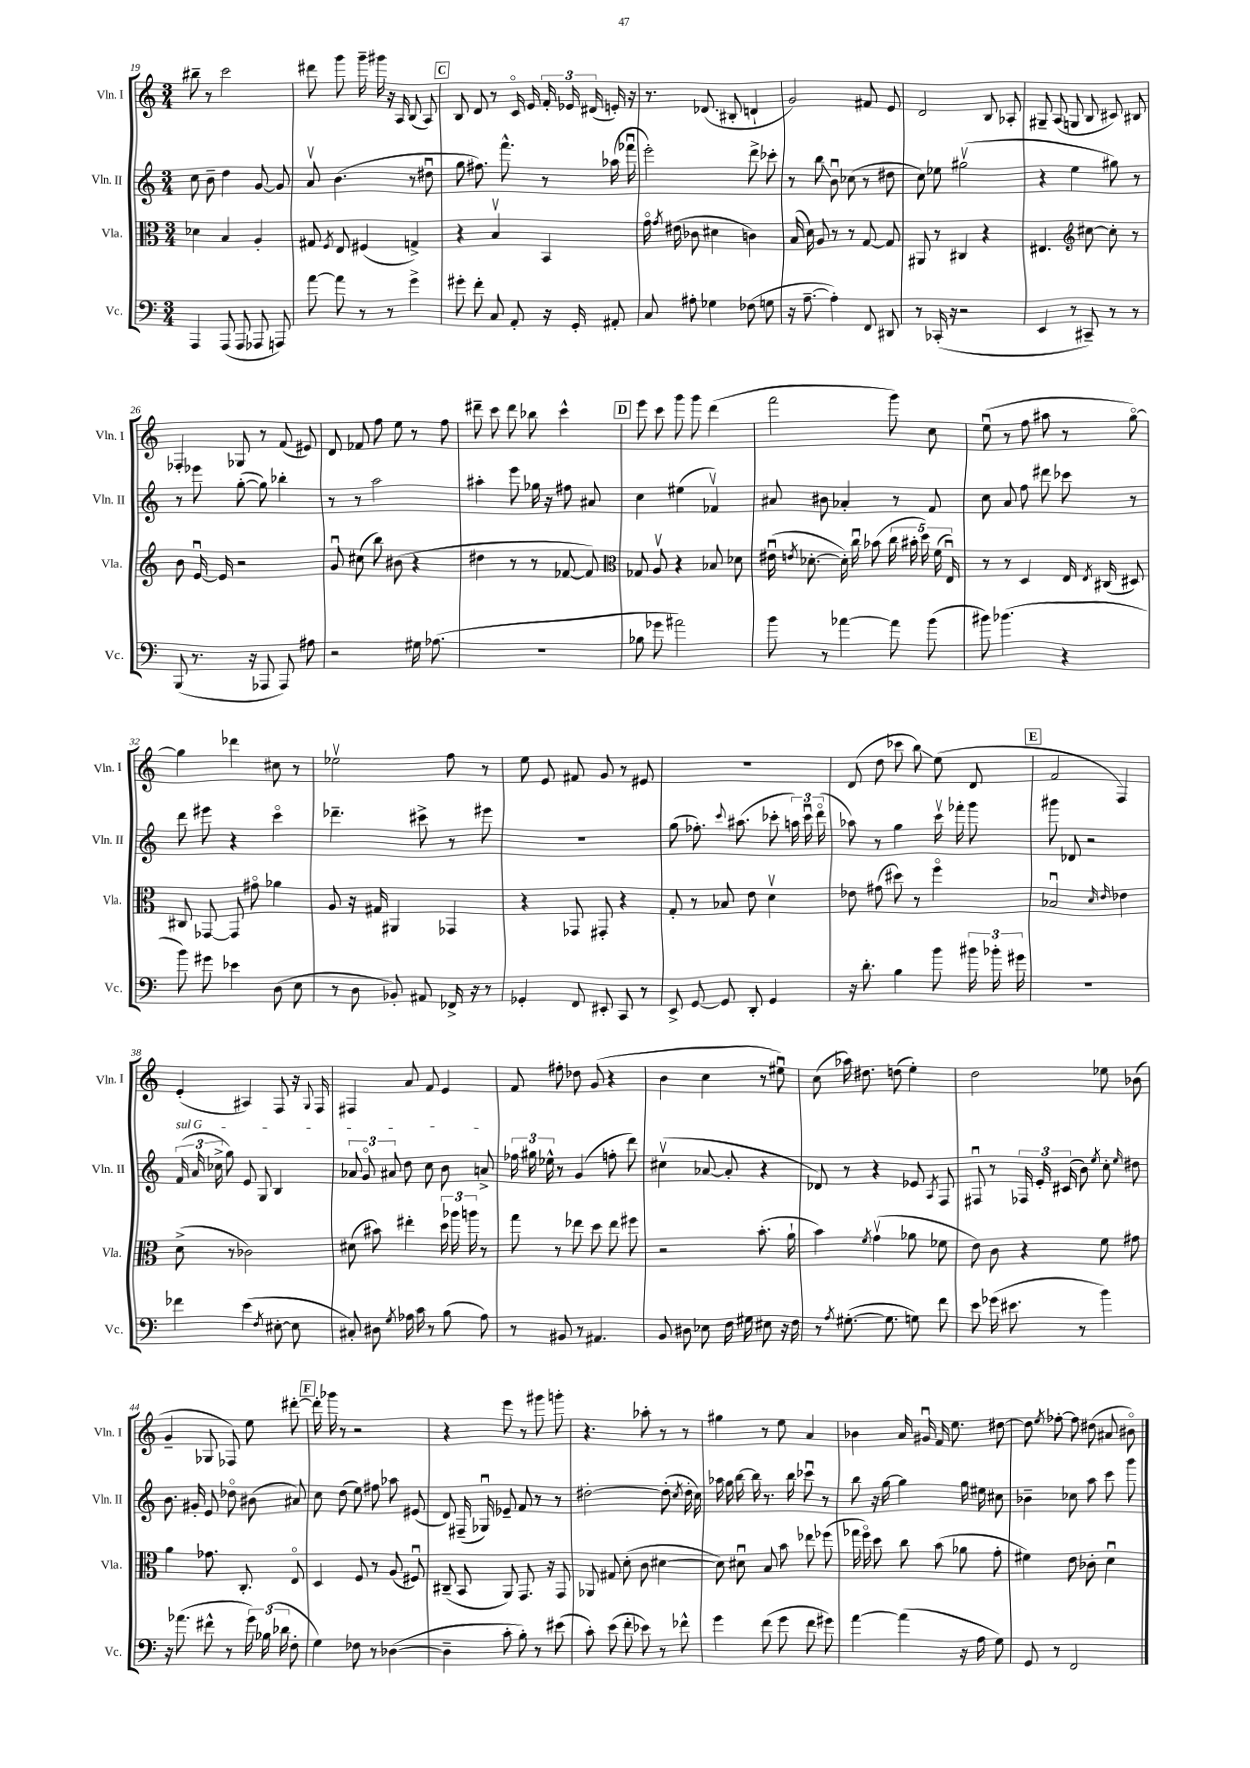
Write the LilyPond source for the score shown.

<<
\new StaffGroup <<
\new Staff = "s0" \with { instrumentName = "Vln. I" shortInstrumentName = "Vln. I" } {
    \clef treble \key c \major \numericTimeSignature \time 3/4
    \autoBeamOff bis''8-- r8 c'''2 |
    dis'''8 g'''8 g'''16-- gis'''16 r16 a16 b8( a8) |
    \mark \markup { \box "C" } b8 d'8 r8 c'16\flageolet e'16 \tuplet 3/2 { f'16-. ees'16 dis'16( } e'16-.) r16 |
    r8. des'8.( bis8-. d'4-! |
    g'2) fis'8 e'8 |
    d'2 b8 aes8-. |
    gis8-- a8( g8 b8 cis'8) bis8 |
    fes4-. ges8 r8 f'8( eis'8) |
    d'8 fes'8 f''8 e''8 r8 f''8 |
    dis'''8-- c'''8 dis'''8 bes''8 c'''4-^ |
    \mark \markup { \box "D" } e'''8 c'''8 g'''8 g'''8 d'''4( |
    f'''2 g'''8) c''8 |
    e''8\downbow( r8 f''8 ais''8 r8 g''8~\flageolet) |
    g''4 des'''4 cis''8 r8 |
    ees''2\upbow f''8 r8 |
    e''8 e'8 fis'8 g'8 r8 eis'8 |
    R2. |
    d'8( d''8 ces'''8 b''8\glissando) e''8( d'8 |
    \mark \markup { \box "E" } f'2 f4) |
    e'4-.( ais4) f8 r16 \appoggiatura { g8 } f16 |
    fis4 a'8 f'8 e'4 |
    f'8 fis''8-. des''8 g'8( r4 |
    b'4 c''4 r8 eis''8\downbow) |
    c''8( aes''16) dis''8. d''8( e''4-.) |
    d''2 ees''8 bes'8( |
    g'4-- ges8 fes8) e''8 dis'''8~-. |
    \mark \markup { \box "F" } dis'''16-. ges'''16 r8 r2 |
    r4 e'''8 r8 gis'''8 g'''8-. |
    r4. aes''8-. r8 r8 |
    gis''4 r8 e''8 a'4 |
    bes'4 a'16 gis'16\downbow f'16 e''8. dis''8~ |
    dis''8 \acciaccatura { e''8 } fes''8~-. fes''8 dis''8( ais'8 bis'8\flageolet) \bar "|." |
}
\new Staff = "s1" \with { instrumentName = "Vln. II" shortInstrumentName = "Vln. II" } {
    \clef treble \key c \major \numericTimeSignature \time 3/4
    \autoBeamOff c''8 b'8-- d''4 g'8~ g'8 |
    a'8\upbow b'4.( r8 dis''8\downbow |
    \mark \markup { \box "C" } g''8 fis''8.) f'''8.-^ r8 aes''16( fes'''16\downbow |
    e'''2-.) d'''8-> ces'''8-. |
    r8 b''8\glissando b'8\downbow ces''8( r8 dis''8 |
    c''8) ees''8 gis''2\upbow( |
    r4 e''4 gis''8) r8 |
    r8 ees'''8 g''8~-.( g''8) bes''4-. |
    r8 r8 a''2 |
    ais''4-. e'''8 ges''16 r16 fis''8 ais'8 |
    \mark \markup { \box "D" } c''4 eis''4( fes'4\upbow) |
    ais'8 bis'8 aes'4-. r8 f'8 |
    c''8 a'8 f''8 dis'''8 ces'''8 r8 |
    d'''8 eis'''8 r4 c'''4\flageolet |
    des'''4.-- cis'''8-> r8 eis'''8 |
    R2. |
    g''8( fes''8.-.) \appoggiatura { c'''8 } ais''8.( ces'''8-. \tuplet 3/2 { a''16) ces'''16\downbow d'''16\flageolet( } |
    aes''8) r8 g''4 c'''16\upbow fes'''16-. g'''8 |
    \mark \markup { \box "E" } gis'''8 des'8 r2 |
    \tuplet 3/2 { \once \override TextSpanner.bound-details.left.text = \markup { \italic "sul G" } f'16\startTextSpan( a'16 ces''16-> } g''8) e'8 g8 b4 |
    \tuplet 3/2 { aes'8 g'8\flageolet ais'8 } d''8 c''8 b'8 a'8->\stopTextSpan |
    \tuplet 3/2 { fes''16 gis''16 ees''16-^ } r8 g'4( f''8-. d'''8) |
    cis''4\upbow( aes'8~ aes'8-. r4 |
    des'8) r8 r4 ees'8 \acciaccatura { a8 } f8 |
    fis8\downbow r8 \tuplet 3/2 { fes16 e'16-. cis'16( } b'8) \acciaccatura { e''8 } c''8-. \grace { e''16 } dis''8 |
    b'8. gis'16-. e'8 des''8\flageolet bis'8( ais'8) |
    \mark \markup { \box "F" } c''8 d''8( e''8) fis''8 aes''8 eis'8( |
    d'8) fis16--( ges16\downbow) ees'8-- f'8 r8 r8 |
    dis''2~-. dis''8-.( \acciaccatura { c''8 } dis''16-. c''16) |
    aes''16 g''16 b''16~ b''16 r8. b''16 ces'''8\downbow r8 |
    b''8 r16 g''16~ g''4 g''16 eis''16 cis''8 |
    bes'4-- ces''8 a''8 c'''8 g'''8 \bar "|." |
}
\new Staff = "s2" \with { instrumentName = "Vla." shortInstrumentName = "Vla." } {
    \clef alto \key c \major \numericTimeSignature \time 3/4
    \autoBeamOff des'4 b4 a4-. |
    gis8 \acciaccatura { f8 } e8 fis4( g4->) |
    \mark \markup { \box "C" } r4 b4\upbow b,4 |
    g'16\flageolet \acciaccatura { g'8 } eis'16( ces'8 dis'4 c'4) |
    b16( d'16) a8 r8 r8 g8~ g8 |
    ais,8 r8 cis4 r4 |
    eis4. \clef treble cis''8~ cis''8-. r8 |
    b'8 e'16~\downbow e'16 r2 |
    g'8\downbow cis''8( b''8) bis'8( r4 |
    dis''4 r8 r8 fes'8~ fes'8) |
    \mark \markup { \box "D" } \clef alto ges8 a8\upbow r4 bes8 des'8 |
    eis'16\downbow( \acciaccatura { e'8 } des'8.~-. des'16-.) c''16\downbow bes'8( \tuplet 5/4 { c''16 bis'16-. d''16) f'16( e16\downbow) } |
    r8 r8 d4 e16 \acciaccatura { e8 } cis16( dis8) |
    cis8 ges,8~ ges,8 gis'8\flageolet aes'4 |
    a8 r16 gis16 ais,4 ges,4 |
    r4 ges,8 gis,8-. r4 |
    g8-. r8 bes8 e'8 d'4\upbow |
    ees'8 gis'8( dis''8) r8 f''4\flageolet |
    \mark \markup { \box "E" } bes2\downbow \grace { d'16 e'16 } ees'4 |
    d'8->( r8 ces'2) |
    dis'8( bis'8) eis''4-. \tuplet 3/2 { d''16 aes''16 a''16 } r8 |
    g''8 r8 ees''8 d''8 ees''8 fis''8 |
    r2 b'8.-.( a'16-! |
    b'4) \acciaccatura { f'8 } g'4\upbow( aes'8 fes'8 |
    e'8) c'8 r4 f'8 gis'8 |
    a'4 ges'8. c8.-. e8\flageolet |
    \mark \markup { \box "F" } d4 f8 r8 a8( fis8\downbow) |
    cis8--( b,8 a,8) g,8. r16 g,8 |
    aes,8 gis8 d'8-.( c'8 dis'4~ |
    dis'8) dis'8\downbow b8 b'8 ees''8 fes''8( |
    ges''16 f''16\flageolet) d''8 c''8 b'8( aes'8 g'8-. |
    fis'4) e'8 ces'8-. d'4\downbow \bar "|." |
}
\new Staff = "s3" \with { instrumentName = "Vc." shortInstrumentName = "Vc." } {
    \clef bass \key c \major \numericTimeSignature \time 3/4
    \autoBeamOff a,,4 a,,8( a,,8 aes,,8 a,,8) |
    a'8~ a'8 r8 r8 g'4-> |
    \mark \markup { \box "C" } gis'8-. f'8-. c8 a,8-. r16 g,16-. ais,8-. |
    c8 ais8-. ges4 fes8( g8 |
    r16 a8.~-- a4-.) f,8 dis,8 |
    r8 ces,16-.( r16 r2 |
    e,4 r8 cis,8--) r8 r8 |
    b,,8( r8. r16 aes,,8 aes,,8) ais8 |
    r2 gis16 aes8.( |
    R2. |
    \mark \markup { \box "D" } bes8 ges'8 ais'2) |
    b'8 r8 aes'4~ aes'8 b'8( |
    bis'8) bes'4.( r4 |
    b'8) gis'8 ees'4 d8( e8 |
    r8 d8 bes,8-.) ais,8 fes,16-> r16 r8 |
    ges,4-. f,8 eis,8-. c,8 r8 |
    e,8-> g,8~ g,8 d,8-. g,4 |
    r16 d'8.-. b4 b'8 \tuplet 3/2 { bis'16 bes'16-. gis'16 } |
    \mark \markup { \box "E" } R2. |
    fes'4 e'4( \acciaccatura { f8 } eis8~-. eis8 |
    cis8-.) dis8 \acciaccatura { g8 } aes16 c'16 r8 b8( aes8) |
    r8 bis,8 r8 ais,4. |
    b,8 dis8 ees8 f16 gis16 eis8 r16 f16 |
    r8 \acciaccatura { a8 } gis8.~-.( gis8. g8) f'8 |
    e'8 ges'16( eis'8. r8 b'4) |
    r16 aes'8.( fis'8-^ r8 \tuplet 3/2 { g'16) bes16( des'16 } f8-. |
    \mark \markup { \box "F" } g4) fes8 r8 des4~( |
    des4-- c'8-. b8-.) r8 eis'8( |
    c'8-.) e'8( f'8-. ees'8) r8 fes'8-^ |
    g'4 f'8( g'8 f'8 gis'8) |
    a'4~ a'4( r16 a16 g8) |
    g,8 r8 f,2 \bar "|." |
}
>>
>>
\layout { \context { \Score currentBarNumber = #19 } }
